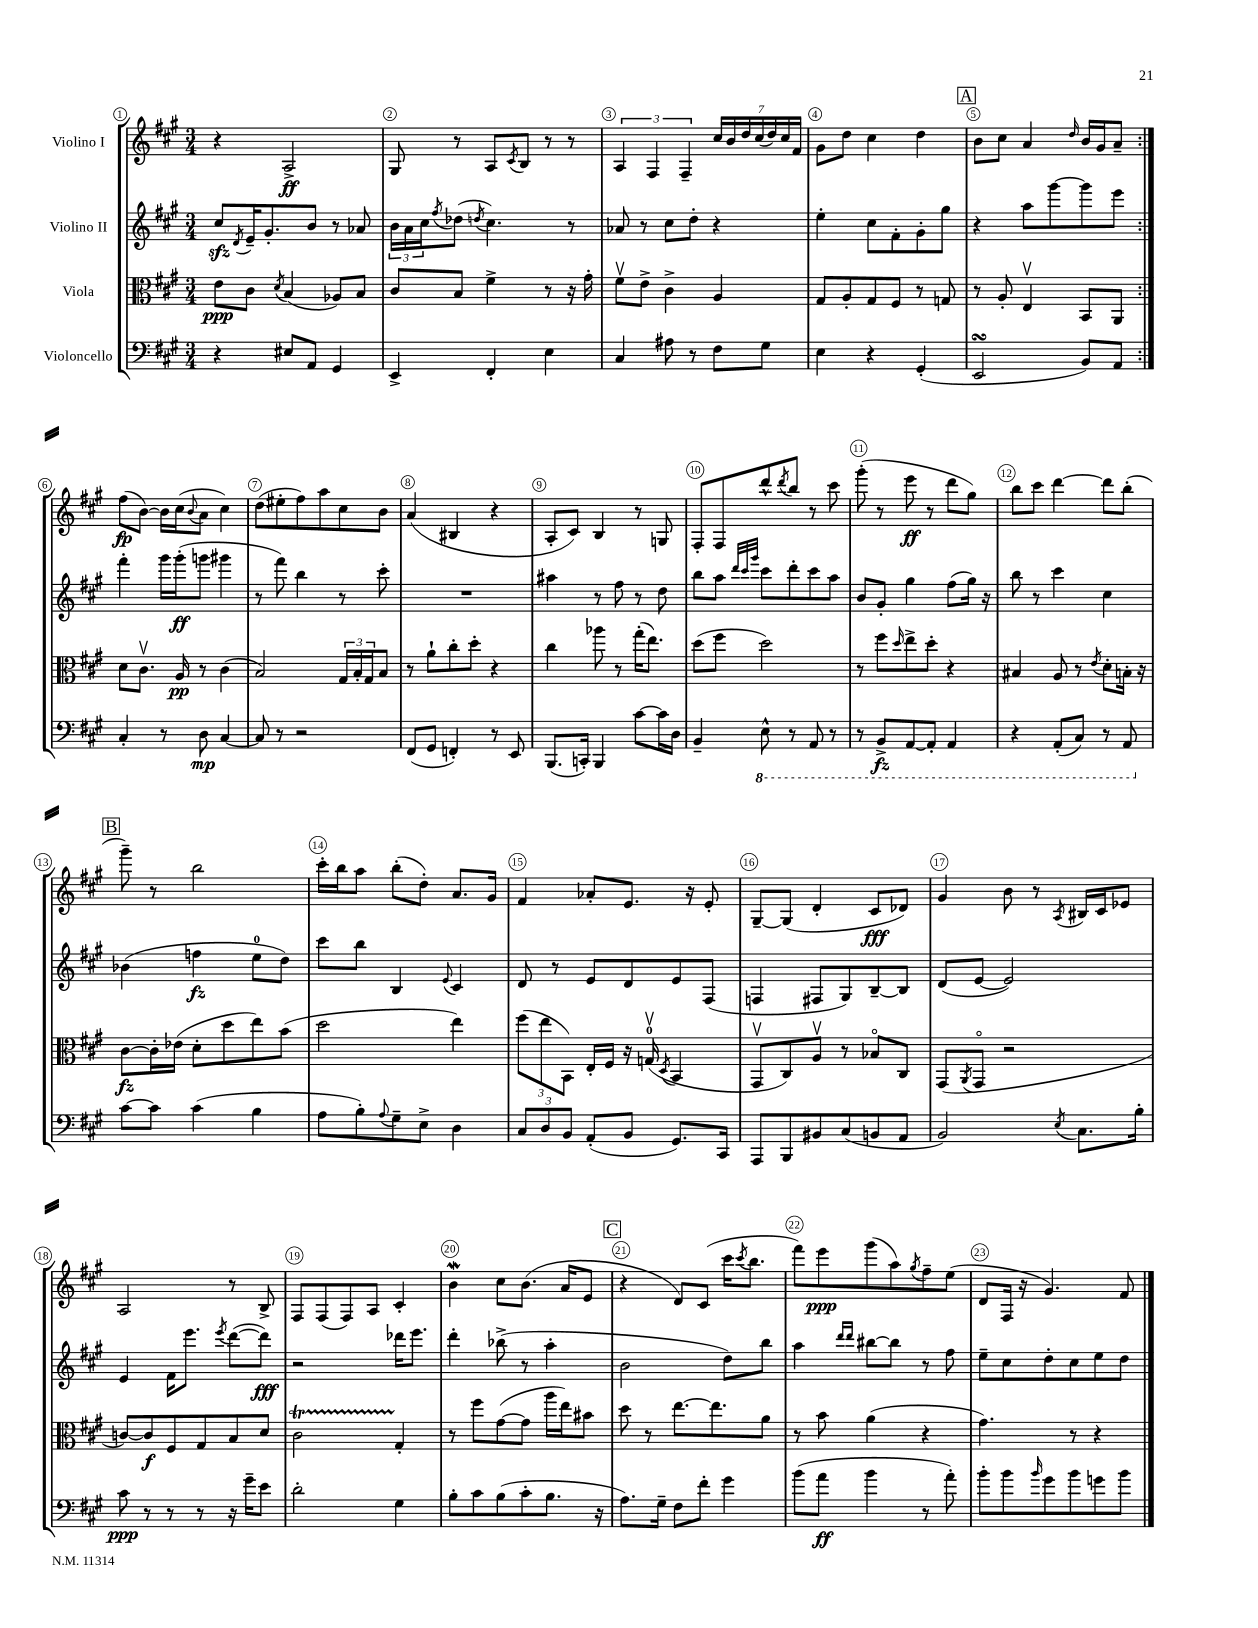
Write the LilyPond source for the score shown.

<<
\new StaffGroup <<
\new Staff = "s0" \with { instrumentName = "Violino I" } {
    \clef treble \key a \major \numericTimeSignature \time 3/4
    \repeat volta 2 { r4 a2->\ff |
    gis8 r8 a8 \acciaccatura { cis'8 } b8 r8 r8 |
    \tuplet 3/2 { a4 fis4 fis4-- } \tuplet 7/4 { cis''16 b'16 d''16 cis''16( d''16) cis''16 fis'16 } |
    gis'8 d''8 cis''4 d''4 |
    \mark \markup { \box "A" } b'8 cis''8 a'4 \grace { d''16 } b'16 gis'16 a'8-- | }
    fis''8\fp( b'8~) b'16 cis''16( \appoggiatura { b'8 } a'8 cis''4) |
    d''8( eis''8-. fis''8) a''8 cis''8 b'8 |
    a'4( bis4 r4 |
    a8-. cis'8) b4 r8 g8 |
    fis8-. fis8 d'''8-^ \acciaccatura { d'''8 } b''8 r8 cis'''8 |
    gis'''8-.( r8 e'''8\ff r8 d'''8 gis''8) |
    b''8 cis'''8 d'''4~ d'''8 b''8-.( |
    \mark \markup { \box "B" } gis'''8--) r8 b''2 |
    cis'''16-. b''16 a''8 b''8-.( d''8-.) a'8. gis'16 |
    fis'4 aes'8-. e'8. r16 e'8-. |
    gis8~-- gis8( d'4-. cis'8\fff des'8) |
    gis'4 b'8 r8 \acciaccatura { a8 } bis16 cis'16 ees'8 |
    a2 r8 b8-> |
    fis8 fis8( fis8) a8 cis'4-. |
    b'4\mordent cis''8 b'8.( a'16 e'8 |
    \mark \markup { \box "C" } r4 d'8) cis'8( cis'''16 \acciaccatura { cis'''8 } b''8. |
    fis'''8) e'''8\ppp gis'''8( a''8) \acciaccatura { gis''8 } fis''8-- e''8( |
    d'8 fis16 r16 gis'4.) fis'8 \bar "|." |
}
\new Staff = "s1" \with { instrumentName = "Violino II" } {
    \clef treble \key a \major \numericTimeSignature \time 3/4
    \repeat volta 2 { cis''8\sfz \acciaccatura { d'8 } e'16-- gis'8.-. b'8 r8 aes'8 |
    \tuplet 3/2 { b'16 a'16 cis''16 } \acciaccatura { fis''8 } des''8( \acciaccatura { d''8 } cis''4.) r8 |
    aes'8 r8 cis''8 d''8-. r4 |
    e''4-. cis''8 fis'8-. gis'8-. gis''8 |
    \mark \markup { \box "A" } r4 a''8 gis'''8~ gis'''8 e'''8 | }
    fis'''4-. gis'''16 gis'''16-.\ff( g'''8 gis'''4 |
    r8 fis'''8) b''4 r8 cis'''8-. |
    R2. |
    ais''4 r8 fis''8 r8 d''8 |
    b''8 a''8 \grace { d'''32 cis'''32 gis'''32 } cis'''8 d'''8-. cis'''8 a''8 |
    b'8 gis'8-. gis''4 fis''8( gis''16) r16 |
    b''8 r8 cis'''4 cis''4 |
    \mark \markup { \box "B" } bes'4( f''4\fz e''8-0 d''8) |
    cis'''8 b''8 b4 \appoggiatura { e'8 } cis'4 |
    d'8 r8 e'8 d'8 e'8 fis8( |
    f4 fis8 gis8) b8~-- b8 |
    d'8( e'8~ e'2) |
    e'4 fis'16 e'''8. \acciaccatura { e'''8 } d'''8~( d'''8\fff) |
    r2 des'''16 e'''8. |
    d'''4-. bes''8->( r8 a''4-. |
    \mark \markup { \box "C" } b'2 d''8) b''8 |
    a''4 \grace { d'''16 d'''16 } bis''8~ bis''8 r8 fis''8 |
    e''8-- cis''8 d''8-. cis''8 e''8 d''8 \bar "|." |
}
\new Staff = "s2" \with { instrumentName = "Viola" } {
    \clef alto \key a \major \numericTimeSignature \time 3/4
    \repeat volta 2 { e'8\ppp cis'8 \acciaccatura { d'8 } b4( aes8) b8 |
    cis'8 b8 fis'4-> r8 r16 gis'16-. |
    fis'8\upbow e'8-> cis'4-> a4 |
    gis8 a8-. gis8 fis8 r8 g8 |
    \mark \markup { \box "A" } r8 a8-. e4\upbow b,8 a,8 | }
    d'8 cis'8.\upbow a16\pp r8 cis'4( |
    b2) \tuplet 3/2 { gis16 b16-. gis16 } b8 |
    r8 a'8-! cis''8-. d''8-. r4 |
    cis''4 aes''8 r8 gis''16-.( e''8.) |
    d''8( fis''8 d''2) |
    r8 fis''8 \grace { d''16 } e''8-> d''8-. r4 |
    bis4 a8 r8 \acciaccatura { e'8 } d'8-. b16-. r16 |
    \mark \markup { \box "B" } cis'8~\fz cis'16-. ees'16( d'8-. d''8 e''8) b'8( |
    d''2 e''4) |
    \tuplet 3/2 { fis''8( e''8 b,8) } e16-. fis16 r16 g16-0\upbow( \acciaccatura { d8 } b,4 |
    gis,8\upbow cis8) a8\upbow r8 bes8\flageolet cis8 |
    gis,8( \acciaccatura { a,8 } gis,8\flageolet r2 |
    c'8~) c'8\f fis8 gis8 b8 d'8 |
    cis'2\startTrillSpan gis4-.\stopTrillSpan |
    r8 fis''8 gis'8~( gis'8 a''16 e''16) bis'8 |
    \mark \markup { \box "C" } d''8 r8 e''8.~ e''8. a'8 |
    r8 b'8 a'4( r4 |
    gis'4.) r8 r4 \bar "|." |
}
\new Staff = "s3" \with { instrumentName = "Violoncello" } {
    \clef bass \key a \major \numericTimeSignature \time 3/4
    \repeat volta 2 { r4 eis8 a,8 gis,4 |
    e,4-> fis,4-. e4 |
    cis4 ais8 r8 fis8 gis8 |
    e4 r4 gis,4-.( |
    \mark \markup { \box "A" } e,2\turn b,8) a,8 | }
    cis4-. r8 d8\mp cis4~ |
    cis8 r8 r2 |
    fis,8( gis,8 f,4-.) r8 e,8 |
    b,,8.( c,16-.) b,,4 cis'8~ cis'16 d16 |
    b,4-- \ottava #-1 e,8-^ r8 a,,8 r8 |
    r8 b,,8->\fz a,,8~ a,,8-. a,,4 |
    r4 a,,8-.( cis,8) r8 a,,8 \ottava #0 |
    \mark \markup { \box "B" } cis'8~ cis'8 cis'4( b4 |
    a8 b8-.) \appoggiatura { a8 } gis8-- e8-> d4 |
    \tuplet 3/2 { cis8 d8 b,8 } a,8-.( b,8 gis,8.) cis,16 |
    a,,8 b,,8 bis,8 cis8( b,8 a,8 |
    b,2) \acciaccatura { e8 } cis8. b16-. |
    cis'8\ppp r8 r8 r8 r16 gis'16-- e'8 |
    d'2-. gis4 |
    b8-. cis'8 b8( cis'8-. b8. r16 |
    \mark \markup { \box "C" } a8.) gis16-- fis8 fis'8-. gis'4 |
    b'8( a'8\ff b'4 r8 a'8-.) |
    b'8-. b'8 \grace { b'16 } gis'8 b'8 g'8 b'8 \bar "|." |
}
>>
>>
\layout { \context { \Score \override BarNumber.break-visibility = ##(#f #t #t) barNumberVisibility = #all-bar-numbers-visible \override BarNumber.stencil = #(make-stencil-circler 0.1 0.3 ly:text-interface::print) } }
